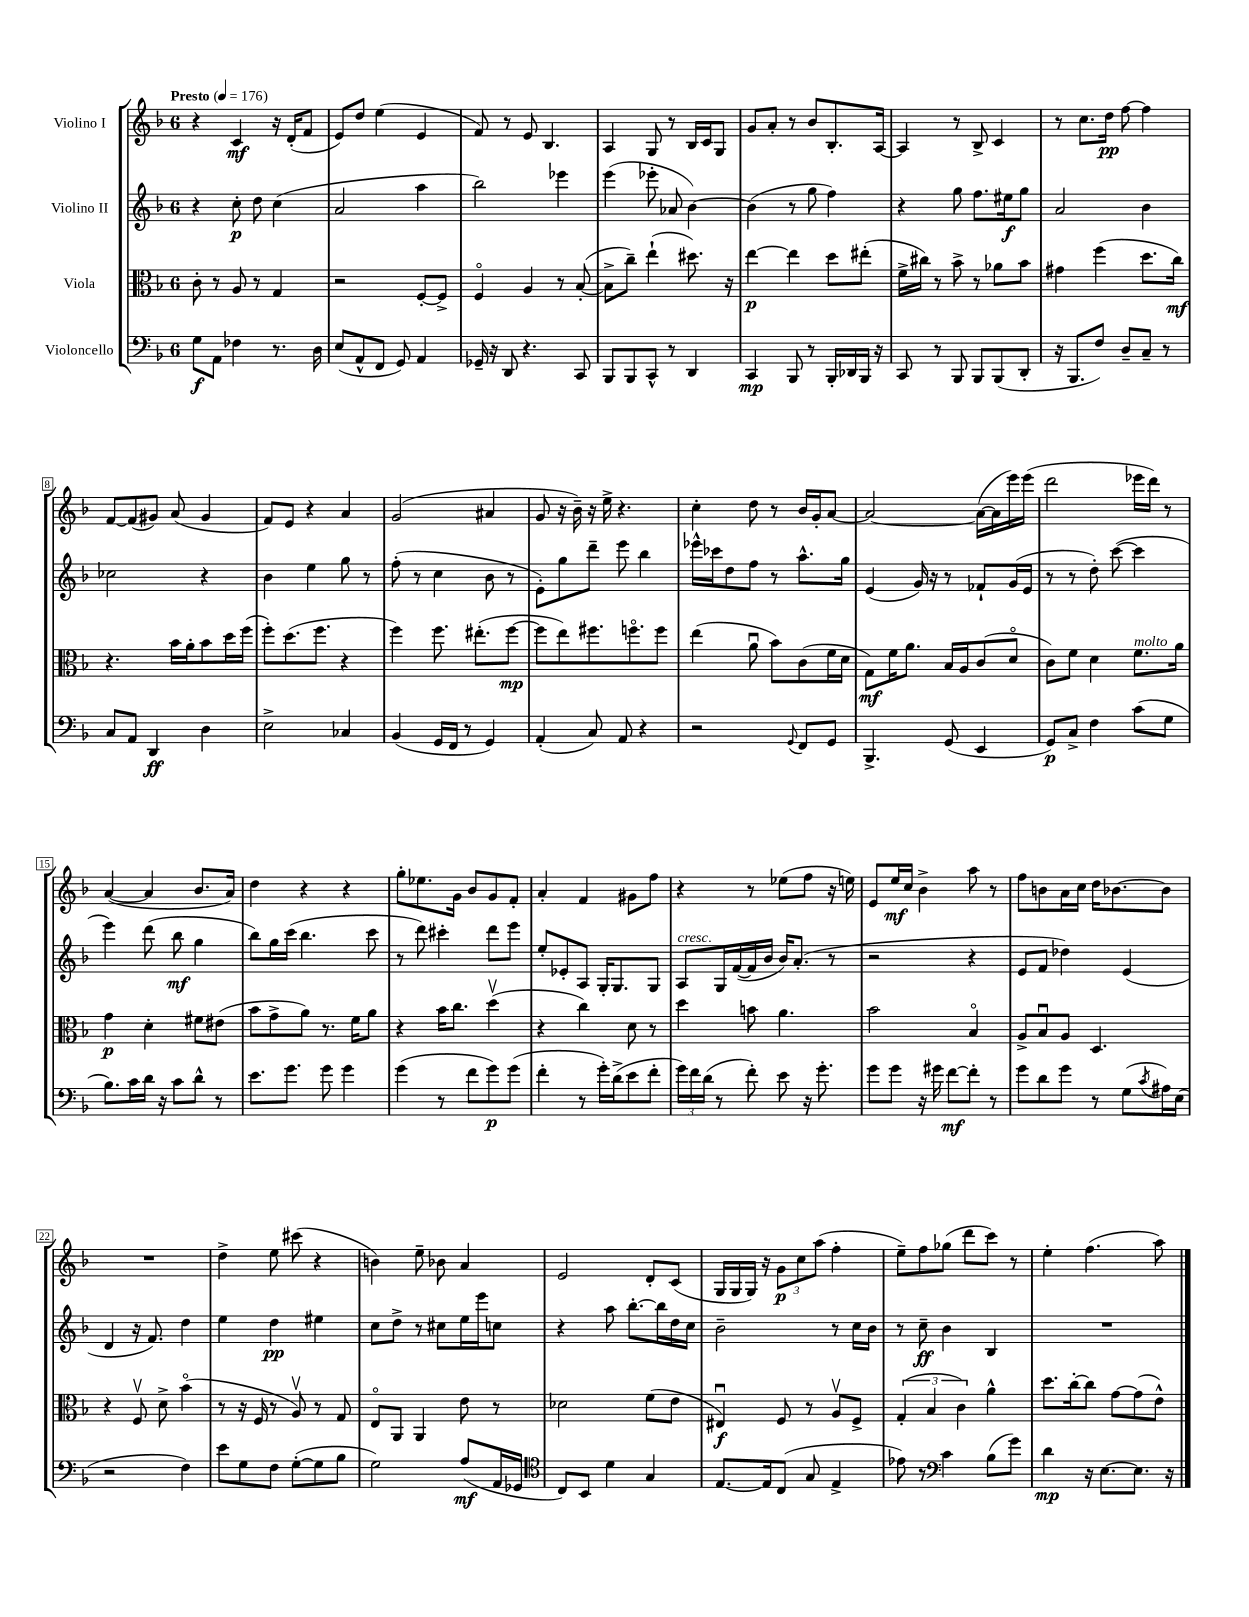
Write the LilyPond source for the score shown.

<<
\new StaffGroup <<
\new Staff = "s0" \with { instrumentName = "Violino I" } {
    \clef treble \key f \major \once \override Staff.TimeSignature.style = #'single-digit \time 6/8 \tempo "Presto" 4 = 176
    r4 c'4\mf r16 d'16-.( f'8 |
    e'8) d''8 e''4( e'4 |
    f'8) r8 e'8 bes4. |
    a4 g8 r8 bes16 c'16 g8 |
    g'8 a'8-. r8 bes'8 bes8.-. a16~ |
    a4 r8 bes8-> c'4 |
    r8 c''8. d''16\pp f''8~ f''4 |
    f'8~ f'8( gis'8) a'8( gis'4 |
    f'8) e'8 r4 a'4 |
    g'2( ais'4 |
    g'8 r16 bes'16--) r16 e''16-> r4. |
    c''4-. d''8 r8 bes'16 g'16-. a'8~ |
    a'2~ a'16~( a'16 e'''16) e'''16( |
    d'''2 ees'''16 d'''16) r8 |
    a'4~( a'4 bes'8. a'16) |
    d''4 r4 r4 |
    g''8-. ees''8. g'16 bes'8 g'8 f'8-. |
    a'4-. f'4 gis'8 f''8 |
    r4 r8 ees''8( f''8 r16 e''16) |
    e'8 e''16\mf c''16 bes'4-> a''8 r8 |
    f''8 b'8 a'16 c''16 d''16 bes'8.~ bes'8 |
    R2. |
    d''4-> e''8 cis'''8( r4 |
    b'4) e''8-- bes'8 a'4 |
    e'2 d'8-. c'8( |
    g16 g16 g16) r16 \tuplet 3/2 { g'8\p c''8 a''8( } f''4-. |
    e''8--) f''8 ges''8( d'''8 c'''8) r8 |
    e''4-. f''4.( a''8) \bar "|." |
}
\new Staff = "s1" \with { instrumentName = "Violino II" } {
    \clef treble \key f \major \once \override Staff.TimeSignature.style = #'single-digit \time 6/8
    r4 c''8-.\p d''8 c''4( |
    a'2 a''4 |
    bes''2) ees'''4 |
    e'''4( ees'''8-. aes'8 bes'4~) |
    bes'4( r8 g''8 f''4) |
    r4 g''8 f''8. eis''16\f g''8 |
    a'2 bes'4 |
    ces''2 r4 |
    bes'4 e''4 g''8 r8 |
    f''8-.( r8 c''4 bes'8 r8 |
    e'8-.) g''8 d'''8-- e'''8 bes''4 |
    ees'''16-^ ces'''16 d''8 f''8 r8 a''8.-^ g''16 |
    e'4( g'16) r16 r8 fes'8-! g'16( e'16 |
    r8 r8 d''8-.) c'''8~( c'''4 |
    e'''4) d'''8( bes''8\mf g''4 |
    bes''8) g''16 c'''16( bes''4. c'''8 |
    r8 d'''8) cis'''4-. d'''8 e'''8 |
    e''8-. ees'8-. a8 g16-. g8. g8 |
    a8^\markup { \italic "cresc." } g16 f'16~( f'16 bes'16 bes'16) a'8.-.( r8 |
    r2 r4 |
    e'8 f'8 des''4) e'4( |
    d'4 r16 f'8.) d''4 |
    e''4 d''4\pp eis''4 |
    c''8 d''8-> r8 cis''8 e''16 e'''16 c''8 |
    r4 a''8 bes''8.~-. bes''16 d''16 c''16 |
    bes'2-- r8 c''16 bes'16 |
    r8 c''8--\ff bes'4 bes4 |
    R2. \bar "|." |
}
\new Staff = "s2" \with { instrumentName = "Viola" } {
    \clef alto \key f \major \once \override Staff.TimeSignature.style = #'single-digit \time 6/8
    c'8-. r8 a8 r8 g4 |
    r2 f8~-. f8-> |
    f4\flageolet a4 r8 bes8~-.( |
    bes8-> c''8--) e''4-!( dis''8.) r16 |
    e''4~\p e''4 d''8 eis''8-.( |
    f'16-> cis''16) r8 bes'8-> r8 aes'8 bes'8 |
    gis'4 f''4( d''8. c''16\mf) |
    r4. bes'16 a'16-. bes'8 d''16 f''16( |
    f''8-.) d''8.( f''8. r4 |
    f''4) f''8. eis''8.-.( f''8~\mp |
    f''8 e''8) fis''8. f''8.\flageolet f''8 |
    e''4( a'8\downbow bes'8) c'8( f'16 d'16 |
    g8\mf) f'16 a'8. bes16 a16 c'8( d'8\flageolet |
    c'8) f'8 d'4 f'8.^\markup { \italic "molto" } a'16 |
    g'4\p d'4-. fis'8 eis'8( |
    bes'8 g'8-> a'8) r8. f'16 a'8 |
    r4 bes'16 c''8. d''4\upbow( |
    r4 c''4) d'8 r8 |
    d''4 b'8 a'4. |
    bes'2 bes4\flageolet |
    a8-> bes8\downbow a8 d4. |
    r4 f8\upbow d'8-> bes'4\flageolet( |
    r8 r16 f16 r8 a8\upbow) r8 g8 |
    e8\flageolet a,8 a,4 e'8 r8 |
    des'2 f'8( e'8 |
    eis4\downbow\f) f8 r8 a8\upbow f8-> |
    \tuplet 3/2 { g4-.( bes4 c'4) } a'4-^ |
    d''8. c''16~-. c''8 g'8~ g'8( e'8-^) \bar "|." |
}
\new Staff = "s3" \with { instrumentName = "Violoncello" } {
    \clef bass \key f \major \once \override Staff.TimeSignature.style = #'single-digit \time 6/8
    g8\f a,8 fes4 r8. d16 |
    e8( a,8-^ f,8 g,8) a,4 |
    ges,16-- r16 d,8 r4. c,8 |
    bes,,8 bes,,8 c,8-^ r8 d,4 |
    c,4\mp bes,,8 r8 bes,,16-. des,16 bes,,16 r16 |
    c,8 r8 bes,,8 bes,,8 bes,,8( d,8-. |
    r16 bes,,8. f8) d8-- c8-- r8 |
    c8 a,8 d,4\ff d4 |
    e2-> ces4 |
    bes,4( g,16 f,16 r8 g,4) |
    a,4-.( c8) a,8 r4 |
    r2 \appoggiatura { g,8 } f,8 g,8 |
    bes,,4.-> g,8( e,4 |
    g,8\p) c8-> f4 c'8( g8 |
    bes8.) c'16 d'16 r16 c'8 d'8-^ r8 |
    e'8. g'8. g'8 g'4 |
    g'4( r8 f'8 g'8\p) g'8( |
    f'4-. r8 g'16-.) d'16->( e'8 f'8-. |
    \tuplet 3/2 { g'16) f'16 d'16( } r8 f'8-.) e'8 r16 g'8.-. |
    g'8 g'8 r16 gis'16 f'8~\mf f'8-. r8 |
    g'8 d'8 g'8 r8 g8( \acciaccatura { c'8 } ais16) e16( |
    r2 f4) |
    e'8 g8 f8 g8~-.( g8 bes8 |
    g2) a8\mf( a,16 ges,16 |
    \clef tenor c8) bes,8 d'4 g4 |
    e8.~ e16 c8( g8 e4-> |
    ees'8) r8 \clef bass c'4 bes8( g'8) |
    d'4\mp r16 e8.~ e8. r16 \bar "|." |
}
>>
>>
\layout { \context { \Score \override BarNumber.stencil = #(make-stencil-boxer 0.1 0.3 ly:text-interface::print) } }
